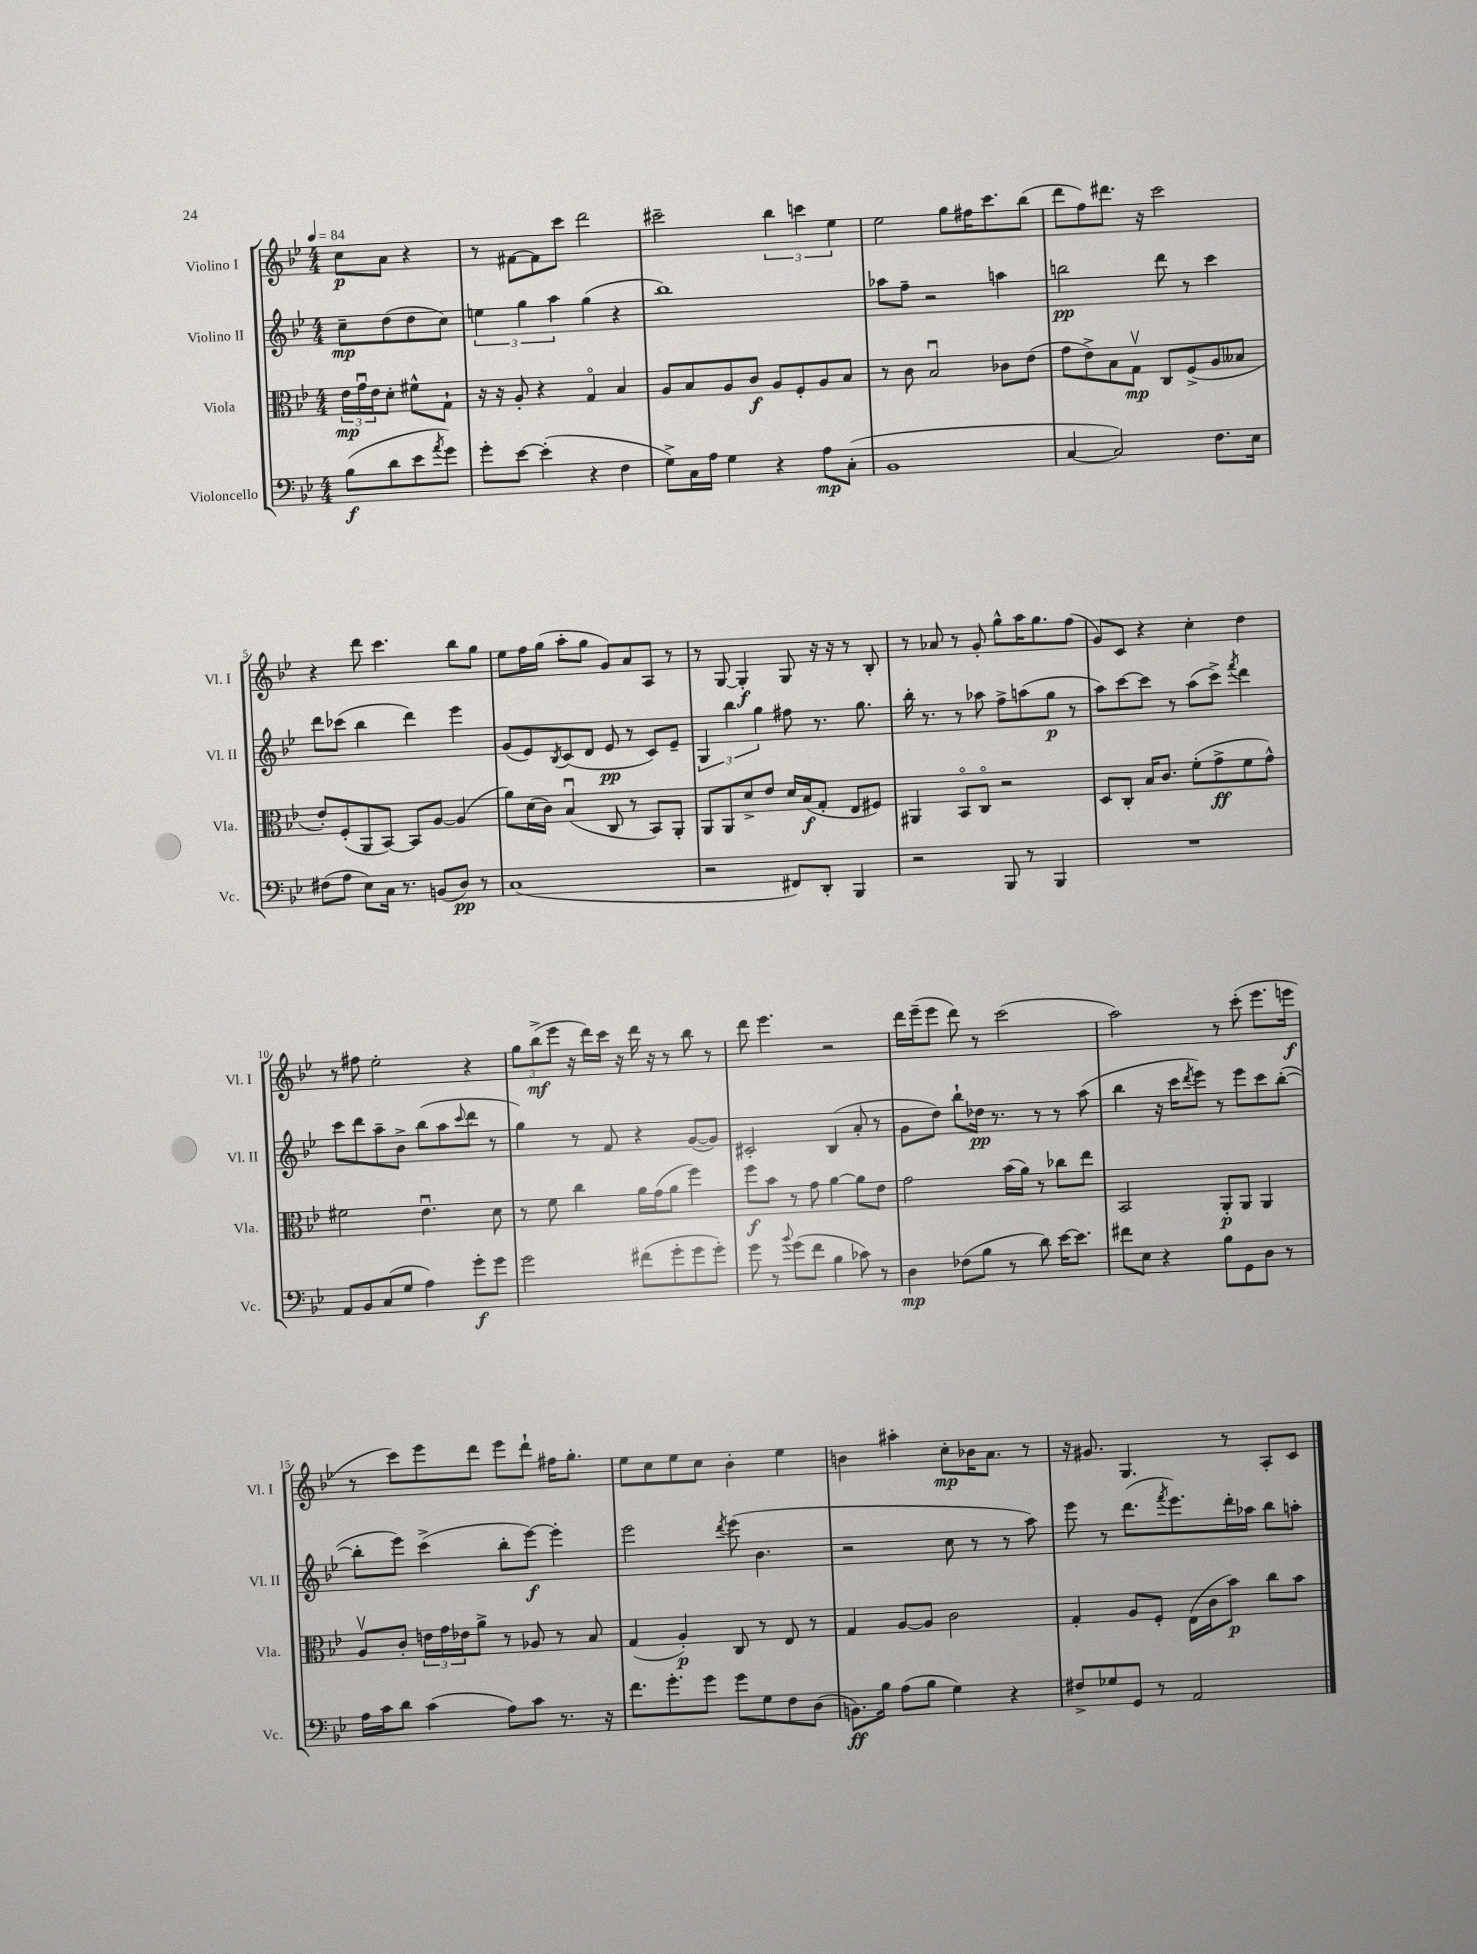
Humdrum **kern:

**kern	**kern	**kern	**kern
*staff4	*staff3	*staff2	*staff1
*clefF4	*clefC3	*clefG2	*clefG2
*k[b-e-]	*k[b-e-]	*k[b-e-]	*k[b-e-]
*M4/4	*M4/4	*M4/4	*M4/4
*MM84	*MM84	*MM84	*MM84
(8B-\L	24e-\LL	8cc~\L	8cc\L
.	24gu\	.	.
.	24e-\J	.	.
8d\	8d'\J	(8dd\	8a\J
8e-\	8f#^^\L	8dd\	4r
8qa/	.	.	.
8g\J)	8G`\J	8cc\J)	.
=	=	=	=
8g'\L	16r	6ee\	8r
.	16r	.	.
[8e-\J	8A'/	.	[8f#\L
.	.	6gg\	.
(4e-'\]	4r	.	8f#\]
.	.	6aa\	.
.	.	.	8ccc\J
4r	4Go/	(4gg\	2ddd\
4F\	4B-/	4r	.
=	=	=	=
8G^\L)	8A/L	1bb-)	2ccc#~\
16C\L	8B-/	.	.
16A\JJ	.	.	.
4G\	8A/	.	.
.	8c/J	.	.
4r	8A/L	.	6bb-\
.	8F'/	.	.
.	.	.	6ccc\
8A\L	8A/	.	.
.	.	.	6ee-\
(8C'\J	8B-/J	.	.
=	=	=	=
1BB-	8r	8aa-\L	2ee-\
.	8c\	8ff~\J	.
.	2B-u/	2r	.
.	.	.	8gg\L
.	.	.	16ff#\K
.	.	.	8.ccc\
.	8c-\L	4aa\	.
.	(8e-\J	.	(8bb-\J
=	=	=	=
[4C/	8g\L	2bb\	8ddd\L
.	8e-^\)	.	8ff\)
2C/])	8B-\	.	8.ddd#\J
.	8Gv\J	.	.
.	.	.	16r
.	8C/L	8ddd\	2ccc\
.	(8F^/	8r	.
8.F\L	8A/	4ccc\	.
.	8B--/J	.	.
16E-\Jk	.	.	.
=	=	=	=
(8F#\L	8e-'/L)	8ddd\L	4r
8A\J	(8F'/	(8ccc-\J	.
8E-\L)	8AA/	4bb-\	8ddd\
16C\Jk	[8BB-/J)	.	4.ccc\
8.r	.	.	.
.	8BB-/]L	4ddd\)	.
(8BB/L	[8A/J	.	.
8D/J)	(4A/]	4eee-\	8bb-\L
8r	.	.	8gg\J
=	=	=	=
(1C	8a\L)	(8g/L	8ee-\L
.	(16d\L	8e-/)	16ff\L
.	16c\JJ)	.	(16gg\JJ
.	.	8qB-/	.
.	(4B-u/	(8c/	8aa'\L
.	.	8d/J	8gg\J
.	8C/	8e-/	8g/L)
.	8r	8r	8a/
.	8BB-/L)	8c/L)	8A/J
.	8AA'/J	8e-~/J	8r
=	=	=	=
2r	8AA/L	6G/	8r
.	8AA/	.	[8G/
.	.	6bb-\	.
.	8d^/	.	4G'/]
.	.	6gg\	.
.	8e-/J	.	.
8FF#/L)	16d/LL	8ff#\	8G/
.	(16B-/J	.	.
8DD'/J	8G'/J	8.r	16r
.	.	.	16r
4BBB-/	8E-/L	.	8r
.	.	8.gg\	.
.	8F#/J)	.	8B-'/
=	=	=	=
2r	4AA#/	16bb-'\	8r
.	.	8.r	.
.	.	.	8a-/
.	8BB-o/L	8r	8r
.	8Co/J	8aa-\	8g'/
8BBB-/	2r	8ff^\L	8gg^^\L
8r	.	(8aa\	16aa\K
.	.	.	8.gg\
4BBB-/	.	8gg\J	.
.	.	8r	(8ff\J
=	=	=	=
1r	8D/L	8aa\L)	8g/L)
.	8C'/J	[8ccc\	8c/J
.	16B-/LK	8ccc\]J	4r
.	8.c/J	.	.
.	.	8r	.
.	(8f'\L	(8aa\L	4cc'\
.	8g^\	8ccc^\J)	.
.	.	8qfff/	.
.	8f\	4ddd\	4dd\
.	8g^^\J)	.	.
=	=	=	=
8AA/L	2f#\	8ccc\L	8r
8BB-/	.	8ddd\	8ff#\
(8C/	.	8aa~\	2ee-'\
8G/J	.	8b-^\J	.
4A\)	4.e-u\	(8bb-\L	.
.	.	8aa\	.
.	.	8qqccc/	.
8g'\L	.	8ddd\J	4r
8g\J	8d\	8r	.
=	=	=	=
2g\	8r	4gg\)	12gg\L
.	.	.	(12bb-^\
.	8f\	.	.
.	.	.	12eee-\J
.	4cc\	8r	16r
.	.	.	16ddd\LL)
.	.	8f/	16ccc\JJ
.	.	.	16r
(8f#\L	16a\LL	4r	16ddd\
.	(16g\J	.	16r
8g'\	8a\J	.	8r
8g\	4ff\)	([8g/L	8bb-\
8g'\J)	.	8g/]J)	8r
=	=	=	=
8g\	8ff\L	2c#'/	8ddd\
8r	8b-\J	.	4.eee-\
8qqb-/	.	.	.
(8g\L	8r	.	.
8f\J	8g\	.	.
4B-\	[4a\	(4B-/	2r
8c-\)	8a\]L	8a'/	.
8r	8e-\J	8r	.
=	=	=	=
4D\	2g\	8g\L	16ddd\LL
.	.	.	(16eee-~\J
.	.	8dd\J)	8eee-\J
(8F-\L	.	8bb-`\L	8ddd\)
8B-\J	.	16dd-\Jk	8r
.	.	8.r	.
8r	(16b-\LL	.	(2ccc\
.	16a\JJ)	.	.
8d\)	8r	8r	.
[16e-\LK	8cc-\L	8r	.
8.e-\]J	.	.	.
.	8ee-\J	(8aa\	.
=	=	=	=
8f#\L	2BB-/	4bb-\	2aa\)
8E-\J	.	.	.
4r	.	16r	.
.	.	16ccc\LK	.
.	.	8qddd/	.
.	.	8eee-\J)	.
8B-\L	8AA'/L	8r	8r
8GG\	8AA/J	8eee-\L	(8ccc'\
8D\J	4AA/	8ccc\	8.eee-\L
8r	.	([8bb-'\J	.
.	.	.	16eee\Jk
=	=	=	=
16A\LL	8Av/L	8bb-'\]L	8r
16c\J	.	.	.
8d\J	8c'/J	8eee-\J)	8ccc\L)
(4c\	24e\LL	(4ccc^\	8eee-\
.	24g\	.	.
.	24e-\J	.	.
.	8a^\J	.	8ddd\J
8A\L)	8r	8bb-'\L	8eee-\L
8c\J	8A-/	[8eee-\J)	8ddd`\J
8.r	8r	4eee-'\]	16ff#\LK
.	.	.	8.gg'\J
.	8B-/	.	.
16r	.	.	.
=	=	=	=
8.f\L	(4G/	2eee-\	8ee-\L
.	.	.	8cc\
8.g'\	.	.	.
.	4A'/)	.	8ee-\
8g\J	.	.	8cc\J
.	.	8qddd/	.
8g\L	8C/	(8eee-\	4b-'\
8G\	8r	4.b-\	.
8F\	8E-/	.	4ee-\
(8D\J	8r	.	.
=	=	=	=
8.BB\L)	4G/	2r	4b\
16B-\Jk	.	.	.
(8A\L	[8A/L	.	4aa#'\
8B-\J	8A/]J	.	.
4G\)	2c\	8cc\	8cc'\L
.	.	8r	16b-\K
.	.	.	8.a\J
4r	.	8r	.
.	.	8aa\)	8r
=	=	=	=
8F#^/L	4G'/	8eee-\	16r
.	.	.	8.g#/
8G-/	.	8r	.
8GG/J	8A/L	(8.ddd\L	4.G/
8r	8F'/J	.	.
.	.	8qfff/	.
.	.	8.eee-\)	.
2AA/	(16E-\LL	.	.
.	16c\J	.	.
.	8b-\J)	16ddd'\L	8r
.	.	16aa-\JJ	.
.	8cc\L	8bb-\L	8A'/L
.	8b-\J	8aa'\J	8c/J
==	==	==	==
*-	*-	*-	*-
